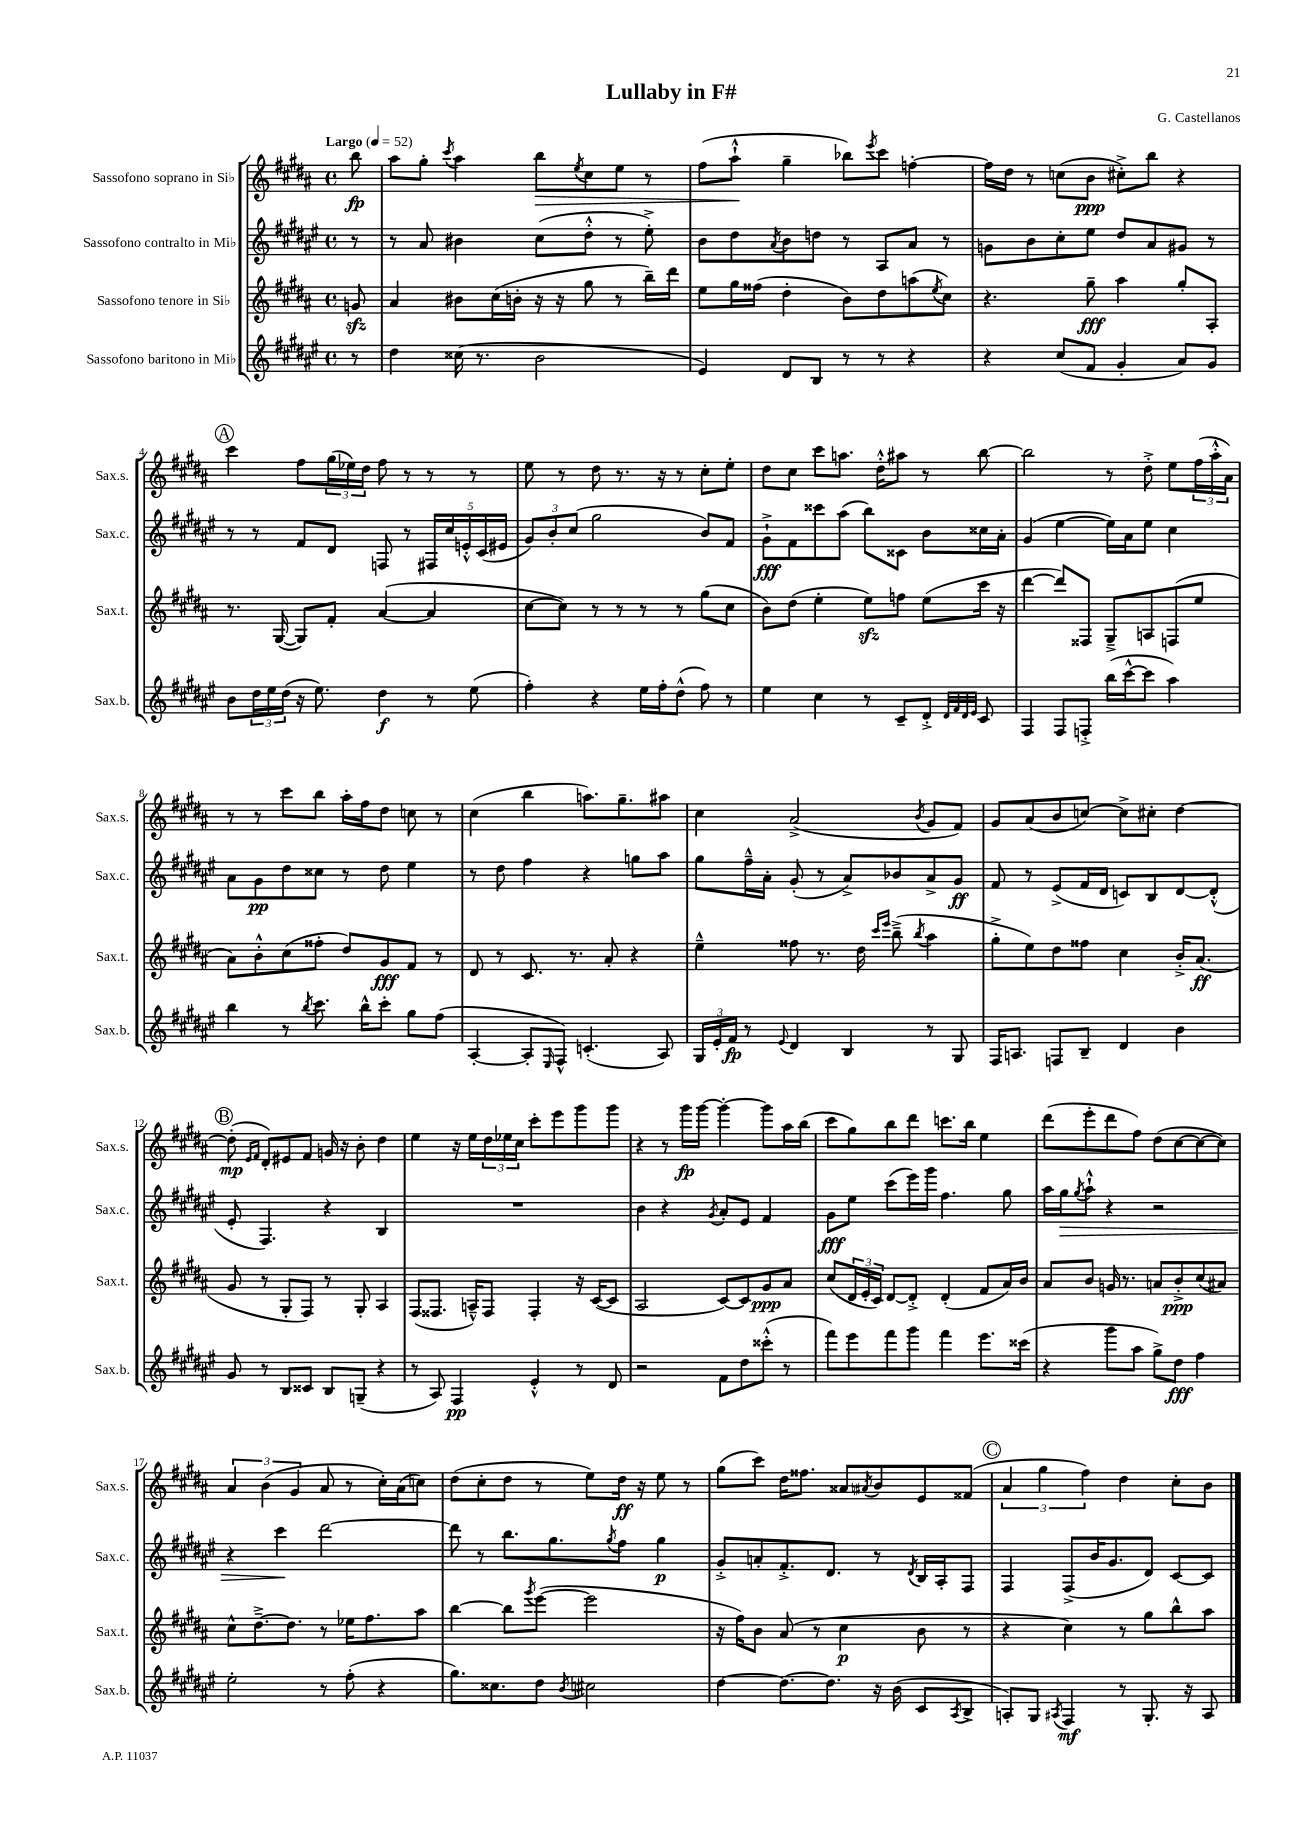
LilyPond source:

\header { title = "Lullaby in F#" composer = "G. Castellanos" }
<<
\new StaffGroup <<
\new Staff = "s0" \with { instrumentName = "Sassofono soprano in Sib" shortInstrumentName = "Sax.s." } {
    \clef treble \key b \major \defaultTimeSignature \time 4/4 \partial 8 \tempo "Largo" 4 = 52
    b''8\fp |
    ais''8 gis''8-. \acciaccatura { cis'''8 } ais''4 b''8\> \acciaccatura { e''8 } cis''8 e''8 r8 |
    fis''8( ais''8-!-^\! gis''4-- bes''8) \acciaccatura { e'''8 } cis'''8 f''4~-. |
    f''16 dis''16 r8 c''8( b'8\ppp cis''8-.->) b''8 r4 |
    \mark \markup { \circle "A" } cis'''4 fis''8 \tuplet 3/2 { gis''16( ees''16) dis''16 } fis''8 r8 r8 r8 |
    e''8 r8 dis''8 r8. r16 r8 cis''8-. e''8-. |
    dis''8 cis''8 cis'''8 a''8. dis''16-.-^ ais''8 r8 b''8~ |
    b''2 r8 dis''8-.-> e''8 \tuplet 3/2 { fis''16( ais''16-.-^ ais'16) } |
    r8 r8 cis'''8 b''8 ais''16-. fis''16 dis''8 c''8 r8 |
    cis''4( b''4 a''8.) gis''8.-- ais''8 |
    cis''4 ais'2->( \acciaccatura { b'8 } gis'8 fis'8) |
    gis'8 ais'8( b'8 c''8~) c''8-> cis''8-. dis''4~ |
    \mark \markup { \circle "B" } dis''8-.\mp( \grace { e'16 fis'16 } dis'8-.) eis'8 fis'8 g'16 r16 b'8-. dis''4 |
    e''4 r16 e''16 \tuplet 3/2 { dis''16 ees''16 cis''16 } cis'''8-. e'''8 gis'''8 gis'''8 |
    r4 r8 gis'''16\fp gis'''16~ gis'''4~-. gis'''8 ais''16 b''16( |
    cis'''8 gis''8) b''8 dis'''8 c'''8. b''16 e''4 |
    dis'''8( e'''8-. dis'''8 fis''8) dis''8( cis''8~ cis''8~ cis''8) |
    \tuplet 3/2 { ais'4 b'4( gis'4 } ais'8 r8 cis''16-.) ais'16( c''8) |
    dis''8( cis''8-. dis''8 r8 e''8) dis''16\ff r16 e''8 r8 |
    gis''8( cis'''8) dis''16 fisis''8. aisis'8 \acciaccatura { ais'8 } b'8 e'8 fisis'8( |
    \mark \markup { \circle "C" } \tuplet 3/2 { ais'4 gis''4 fis''4) } dis''4 cis''8-. b'8 \bar "|." |
}
\new Staff = "s1" \with { instrumentName = "Sassofono contralto in Mib" shortInstrumentName = "Sax.c." } {
    \clef treble \key fis \major \defaultTimeSignature \time 4/4 \partial 8
    r8 |
    r8 ais'8 bis'4 cis''8( dis''8-.-^ r8 eis''8-.->) |
    b'8 dis''8 \acciaccatura { ais'8 } b'8 d''8 r8 ais8 ais'8 r8 |
    g'8 b'8 cis''8-. eis''8 dis''8 ais'8 gis'8 r8 |
    \mark \markup { \circle "A" } r8 r8 fis'8 dis'8 f8 r8 \tuplet 5/4 { fis16 cis''16 e'16-.-^ cis'16( eis'16 } |
    \tuplet 3/2 { gis'8) b'8-. cis''8( } gis''2 b'8) fis'8 |
    gis'8-!->\fff fis'8 cisis'''8 ais''8( b''8) cisis'8 b'8 cisis''16 ais'16-. |
    gis'4( eis''4~ eis''16) ais'16 eis''8 cis''4 |
    ais'8 gis'8\pp dis''8 cisis''8 r8 dis''8 eis''4 |
    r8 dis''8 fis''4 r4 g''8 ais''8 |
    gis''8 fis''16---^ ais'16-. gis'8-.( r8 ais'8->) bes'8 ais'8-> gis'8\ff |
    fis'8 r8 eis'8->( fis'16 dis'16 c'8) b8 dis'8~ dis'8-.-^( |
    \mark \markup { \circle "B" } eis'8-. fis4.) r4 b4 |
    R1 |
    b'4 r4 \acciaccatura { gis'8 } ais'8-. eis'8 fis'4 |
    gis'8\fff eis''8 cis'''8( eis'''16) gis'''16 fis''4. gis''8 |
    ais''16 gis''16\> \acciaccatura { gis''8 } ais''8-!-^ r4 r2 |
    r4 cis'''4\! dis'''2~ |
    dis'''8 r8 b''8. gis''8. \acciaccatura { gis''8 } fis''8 gis''4\p |
    gis'8-.-> a'8-. fis'8.-.-> dis'8. r8 \acciaccatura { dis'8 } b16 ais16-. fis8 |
    \mark \markup { \circle "C" } fis4 fis8->( b'16 gis'8. dis'8) cis'8~ cis'8 \bar "|." |
}
\new Staff = "s2" \with { instrumentName = "Sassofono tenore in Sib" shortInstrumentName = "Sax.t." } {
    \clef treble \key b \major \defaultTimeSignature \time 4/4 \partial 8
    g'8\sfz |
    ais'4 bis'8 cis''16( b'16-. r16 r16 gis''8 r8 b''16--) dis'''16 |
    e''8 gis''16 fisis''16( dis''4-. b'8) dis''8 a''8( \acciaccatura { e''8 } cis''8) |
    r4. gis''8--\fff ais''4 gis''8-. ais8-. |
    \mark \markup { \circle "A" } r8. gis16~( gis8) fis'8-. ais'4~( ais'4 |
    cis''8~ cis''8) r8 r8 r8 r8 gis''8( cis''8 |
    b'8) dis''8( e''4-. e''8\sfz) f''8 e''8( cis'''16 r16 |
    dis'''4~ dis'''8) fisis8 gis8---> a8 f8( e''8 |
    ais'8) b'8-.-^ cis''8( fisis''8-. dis''8) gis'8\fff fis'8 r8 |
    dis'8 r8 cis'8. r8. ais'8-. r4 |
    e''4---^ fisis''8 r8. dis''16 \grace { cis'''16 e'''16 } b''8--->( \acciaccatura { b''8 } ais''4 |
    gis''8-.-> e''8) dis''8 fisis''8 cis''4 b'16-.-> ais'8.\ff( |
    \mark \markup { \circle "B" } gis'8 r8 gis8-. fis8) r8 gis8-. ais4 |
    fis8( fisis8. a16---^) fisis8 fisis4-. r16 cis'16~( cis'8 |
    ais2 cis'8~) cis'8 gis'8\ppp ais'8 |
    cis''8( \tuplet 3/2 { dis'16 e'16-. cis'16) } dis'8~ dis'8-.-> dis'4-.( fis'8 ais'16) b'16 |
    ais'8 b'8 g'16 r8. a'8 b'8-.->\ppp cis''8( ais'8) |
    cis''8-^ dis''8.~---> dis''8. r8 ees''16 fis''8. ais''8 |
    b''4~ b''8 \acciaccatura { gis'''8 } e'''8~( e'''2 |
    r16 fis''16) b'8 ais'8( r8 cis''4\p b'8 r8 |
    \mark \markup { \circle "C" } r4 cis''4) r8 gis''8 b''8-^ ais''8 \bar "|." |
}
\new Staff = "s3" \with { instrumentName = "Sassofono baritono in Mib" shortInstrumentName = "Sax.b." } {
    \clef treble \key fis \major \defaultTimeSignature \time 4/4 \partial 8
    r8 |
    dis''4 cisis''16( r8. b'2 |
    eis'4) dis'8 b8 r8 r8 r4 |
    r4 cis''8( fis'8 gis'4-. ais'8) gis'8 |
    \mark \markup { \circle "A" } b'8 \tuplet 3/2 { dis''16 eis''16 dis''16( } r16 eis''8.) dis''4\f r8 eis''8( |
    fis''4-.) r4 eis''16 fis''16-. dis''8-^( fis''8) r8 |
    eis''4 cis''4 r8 cis'8-- dis'8-.-> \grace { dis'32 fis'32 dis'32 eis'32 } cis'8 |
    fis4 fis8 f8-.-> b''16( cis'''16~-^ cis'''8 ais''4) |
    b''4 r8 \acciaccatura { b''8 } cis'''8. b''16-^ cis'''8-. gis''8 fis''8( |
    ais4~-. ais8-. \grace { eis16 } fis8-^) c'4.-.( ais8) |
    \tuplet 3/2 { gis16 eis'16-. fis'16\fp } r8 \appoggiatura { eis'8 } dis'4 b4 r8 gis8 |
    fis16 a8. f8 b8-- dis'4 b'4 |
    \mark \markup { \circle "B" } gis'8 r8 b8 cisis'8 b8 g8--( r4 |
    r8 ais8) fis4\pp eis'4-.-^ r8 dis'8 |
    r2 fis'8 dis''8 cisis'''8-.-^( r8 |
    fis'''8) eis'''8 fis'''8 gis'''8 fis'''4 eis'''8. cisis'''16( |
    r4 gis'''8 ais''8 gis''8->) dis''8\fff fis''4 |
    eis''2-. r8 fis''8-.( r4 |
    gis''8.) cisis''8. dis''8 \acciaccatura { b'8 } cis''2 |
    dis''4~ dis''8.~ dis''8. r16 b'16( cis'8 \acciaccatura { ais8 } b8-> |
    \mark \markup { \circle "C" } a8-.) gis8 \acciaccatura { ais8 } fis4\mf r8 gis8.-. r16 ais8 \bar "|." |
}
>>
>>
